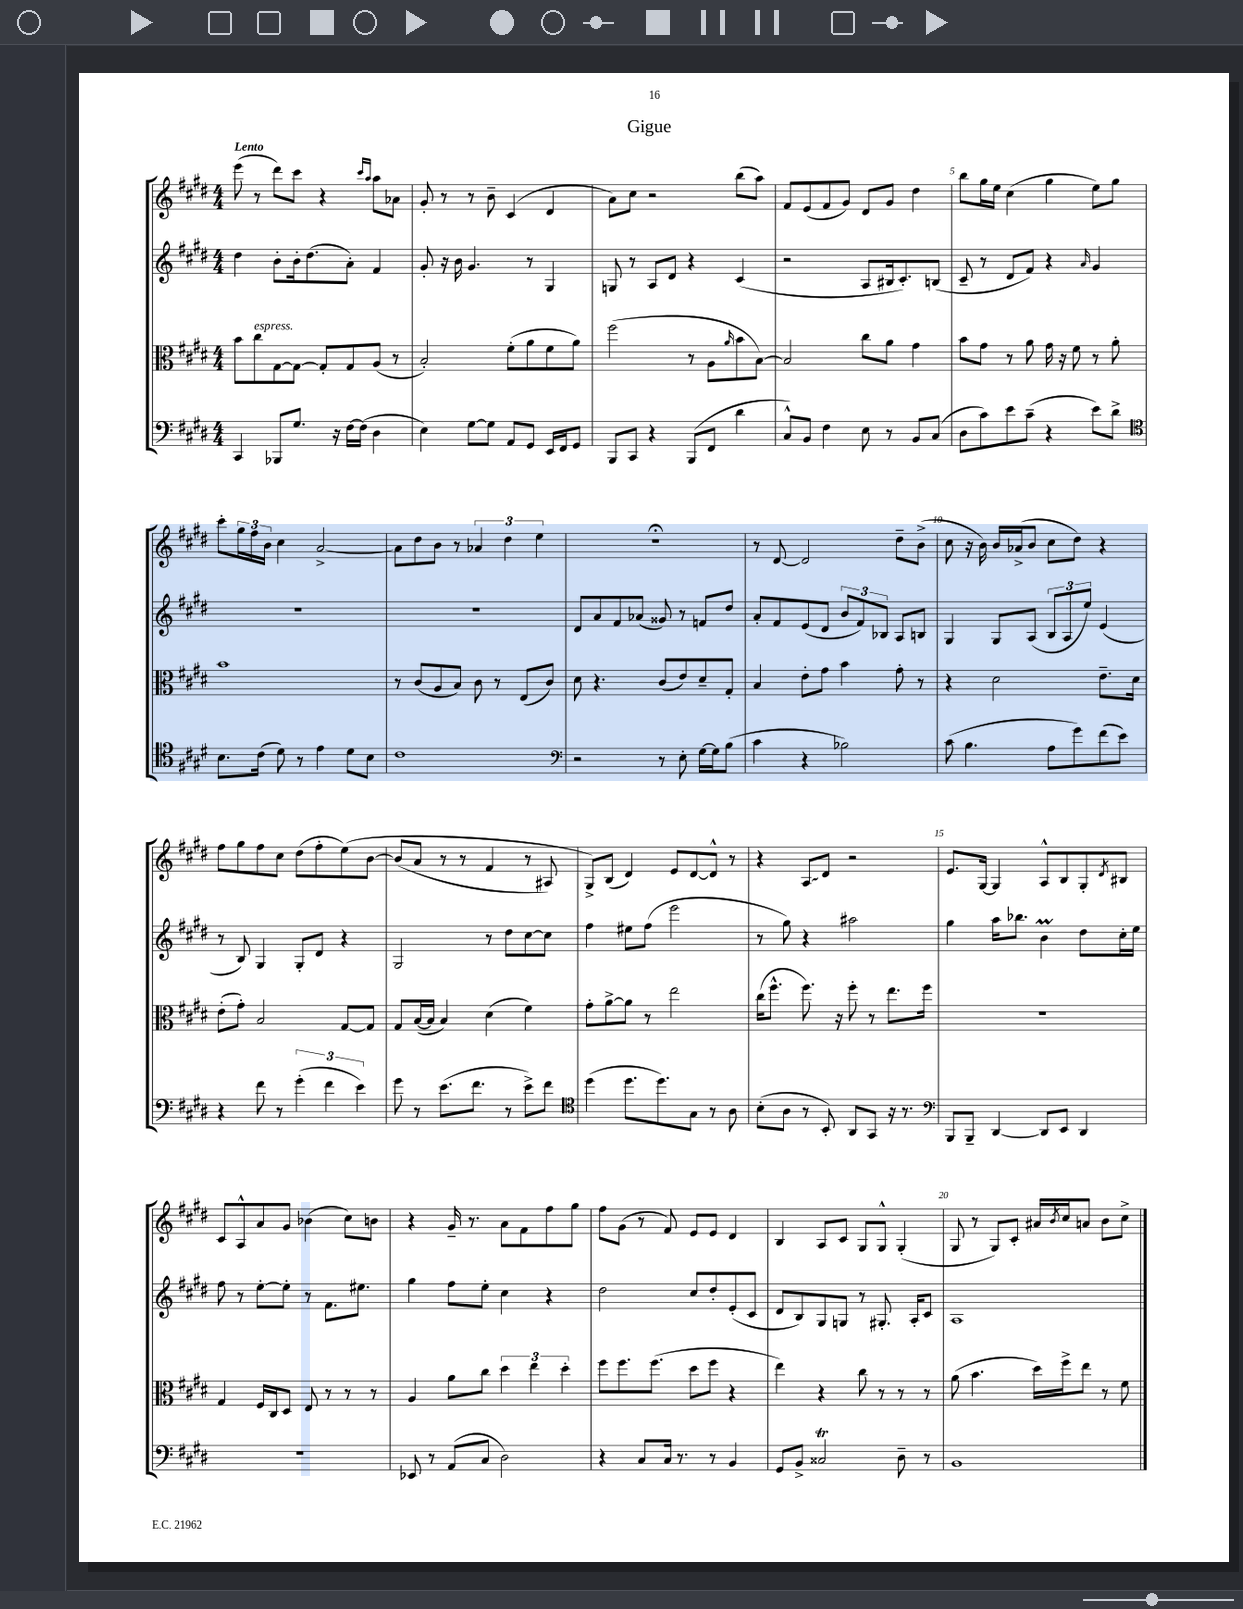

**kern	**kern	**kern	**kern
*staff4	*staff3	*staff2	*staff1
*clefF4	*clefC3	*clefG2	*clefG2
*k[f#c#g#d#]	*k[f#c#g#d#]	*k[f#c#g#d#]	*k[f#c#g#d#]
*M4/4	*M4/4	*M4/4	*M4/4
4CC#/	8b\L	4dd#\	(8eee\
.	8cc#\	.	8r
8BBB-/L	[8G#\	8b'\L	8ddd#\L)
8.G#/J	8G#\_J	16b'\k	8ccc#\J
.	.	(8.dd#\	.
.	8G#'/]L	.	4r
16r	.	.	.
[16F#\LL	8G#/	8a'\J)	.
(16F#\]JJ	.	.	.
.	.	.	16qqccc#/LL
.	.	.	16qqaa/JJ
4D#\	(8A/J	4f#/	8aa\L
.	8r	.	8a-\J
=	=	=	=
4E\)	2B'/)	8g#'/	8g#'/
.	.	16r	8r
.	.	16b\	.
[8G#\L	.	4.g#/	8r
8G#\]J	.	.	8b~\
8AA/L	(8f#'\L	.	(4c#/
8GG#/J	8a\	8r	.
16EE/LL	8f#\	4G#/	4d#/
16FF#/J	.	.	.
8GG#/J	8a\J)	.	.
=	=	=	=
8BBB/L	(2ff#\	8G/	8a\L)
8CC#/J	.	8r	8cc#\J
4r	.	8A/L	2r
.	.	8d#/J	.
(8BBB/L	8r	4r	.
8FF#/J	8A\L	.	.
.	16qqa/	.	.
4d#\	8b\	(4c#/	(8bb\L
.	[8B\J)	.	8aa\J)
=	=	=	=
8C#^^/L)	2B/]	2r	8f#/L
8BB/J	.	.	(8e/
4F#\	.	.	8f#/
.	.	.	8g#/J)
8E\	8cc#\L	8A/L	8d#/L
8r	8a\J	16B#/k	8g#/J
.	.	8.c#'/)	.
8BB/L	4g#\	.	4dd#\
(8C#/J	.	(8B/J	.
=	=	=	=
8D#\L	8b\L	8c#~/	8bb\L
8c#\)	8g#\J	8r	16gg#\L
.	.	.	16ee\JJ
8e\	8r	8d#/L	(4cc#\
(8c#~\J	8a\	8f#/J)	.
4r	16g#\	4r	4gg#\
.	16r	.	.
.	8f#\	.	.
.	.	16qqa/	.
8e\L)	8r	4g#/	8ee\L)
8d#^\J	8a'\	.	8gg#\J
=	=	=	=
*clefC4	*	*	*
8.B\L	1b	1r	8ccc#'\L
.	.	.	24gg#\L
.	.	.	24ff#\
(16c#\Jk	.	.	.
.	.	.	24b\JJ
8d#\)	.	.	4cc#\
8r	.	.	.
4e\	.	.	[2a^/
8d#\L	.	.	.
8B\J	.	.	.
=	=	=	=
1c#	8r	1r	8a\]L
.	(8c#/L	.	8dd#\
.	8A/	.	8b\J
.	8B/J)	.	8r
.	8c#\	.	6a-/
.	8r	.	.
.	.	.	6dd#\
.	(8E/L	.	.
.	.	.	6ee\
.	8c#/J)	.	.
=	=	=	=
*clefF4	*	*	*
2r	8d#\	8d#/L	1r;
.	4.r	8a/	.
.	.	8f#/	.
.	.	(8a-/J	.
8r	(8c#/L	8g##/)	.
8E'\	8e/)	8r	.
[16G#\LL	8d#~/	8f/L	.
16G#\]J	.	.	.
(8B\J	8G#'/J	8dd#/J	.
=	=	=	=
4c#\	4B/	8a'/L	8r
.	.	8f#/	[8d#/
4r	8e'\L	(8e/	2d#/]
.	8g#\J	8d#/J	.
2B-\)	4b\	12b/L	.
.	.	12f#/)	.
.	.	12B-/J	.
.	8g#'\	8A/L	8dd#~\L
.	8r	8B/J	(8b^\J
=	=	=	=
(8c#\	4r	4G#/	8cc#\
4.B\	.	.	16r
.	.	.	16b\)
.	2d#\	8G#/L	16b/LL
.	.	.	(16a-^/J
.	.	(8A/J	8b/J
8A\L	.	12B/L	8cc#\L
.	.	12A/	.
8g#\)	.	.	8dd#\J)
.	.	12ee/J)	.
(8f#\	8.e~\L	(4e/	4r
8e\J)	.	.	.
.	16d#\Jk	.	.
=	=	=	=
4r	(8e'\L	8r	8ff#\L
.	8g#'\J)	8B/)	8gg#\
8f#\	2B/	4G#/	8ff#\
8r	.	.	8cc#\J
(6g#'\	.	8G#'/L	(8dd#\L
.	.	8d#/J	8ff#'\
6f#\	.	.	.
.	[8G#/L	4r	&(8ee\)
6e\)	.	.	.
.	8G#/]J	.	[8b\J
=	=	=	=
8g#\	8G#/L	2G#/	(8b/]L
8r	([16B/L	.	8a/J
.	16B/]JJ	.	.
(8.e\L	4B/)	.	8r
.	.	.	8r
8.f#\J	.	.	.
.	(4d#\	8r	4f#/
8r	.	8dd#\L	.
8e^\L)	4f#\)	[8cc#\	8r
8f#\J	.	8cc#\]J	8A#/)
=	=	=	=
*clefC4	*	*	*
(4dd#\	8g#'\L	4ff#\	8G#^/L&)
.	[8a^\	.	(8B/J
8.dd#\L	8a\]J	8ee#\L	4d#/)
.	8r	(8ff#\J	.
8.dd#\)	.	.	.
.	2ee\	2eee\	8e/L
8G#\J	.	.	[8d#/
8r	.	.	8d#^^/]J
8A\	.	.	8r
=	=	=	=
(8B'\L	(16cc#\LK	8r	4r
.	8.ff#^^\J	.	.
8A\J	.	8gg#\)	.
8r	8.ff#\)	4r	8A/L
8BB'/)	.	.	8d#/J
.	16r	.	.
8AA/L	8ff#'\	2aa#\	2r
8GG#/J	8r	.	.
16r	8.ee\L	.	.
8.r	.	.	.
.	16ff#\Jk	.	.
=	=	=	=
*clefF4	*	*	*
8BBB/L	1r	4gg#\	8.e/L
8BBB~/J	.	.	.
.	.	.	[16G#/Jk
[4DD#/	.	16aa\LK	4G#/]
.	.	8.bb-\J	.
8DD#/]L	.	4b\	8A^^/L
8EE/J	.	.	8B/
4DD#/	.	8dd#\L	8G#'/
.	.	.	8qd#/
.	.	16cc#'\L	8B#/J
.	.	16ee\JJ	.
=	=	=	=
1r	4G#/	8ff#\	8c#/L
.	.	8r	8A^^/
.	16F#/LL	[8ee'\L	8a/
.	16C#/J	.	.
.	8D#/J	8ee'\]J	8g#/J
.	8E/	8r	(4b-\
.	8r	8.f#\L	.
.	8r	.	8cc#\L)
.	.	8.ee#\J	.
.	8r	.	8b\J
=	=	=	=
8EE-/	4A/	4gg#\	4r
8r	.	.	.
(8AA/L	8a\L	8ff#\L	16g#~/
.	.	.	8.r
8C#/J	8cc#\J	8ee'\J	.
2D#\)	6dd#\	4cc#\	8a\L
.	.	.	8f#\
.	6ee\	.	.
.	.	4r	8ff#\
.	6dd#'\	.	.
.	.	.	8gg#\J
=	=	=	=
4r	8ff#\L	2dd#\	8ff#\L
.	8.ff#\	.	(8g#\J
8C#/L	.	.	8r
.	(8.ff#\J	.	.
16C#/Jk	.	.	8f#/)
8.r	.	.	.
.	8dd#\L	8cc#/L	8e/L
8r	8ff#\J	8dd#'/	8e/J
4BB/	4r	(8e'/	4d#/
.	.	8c#/J	.
=	=	=	=
8GG#/L	4ee\)	8d#/L	4B/
8BB^/J	.	8B/)	.
2C##/	4r	8G#/	8A/L
.	.	8G/J	8c#/J
.	8cc#\	8r	8G#/L
.	8r	8.G#'/	8G#^^/J
8D#~\	8r	.	(4G#'/
.	.	16A'/LK	.
8r	8r	8c#/J	.
=	=	=	=
1BB	(8a\	1A	8G#/
.	4.b\	.	8r
.	.	.	8G#/L)
.	.	.	8c#'/J
.	16dd#\LL)	.	16a#/LL
.	.	.	8qb/
.	16ff#^\J	.	16cc#/J
.	8ee\J	.	8a/J
.	8r	.	8b\L
.	8f#\	.	8cc#^\J
==	==	==	==
*-	*-	*-	*-
